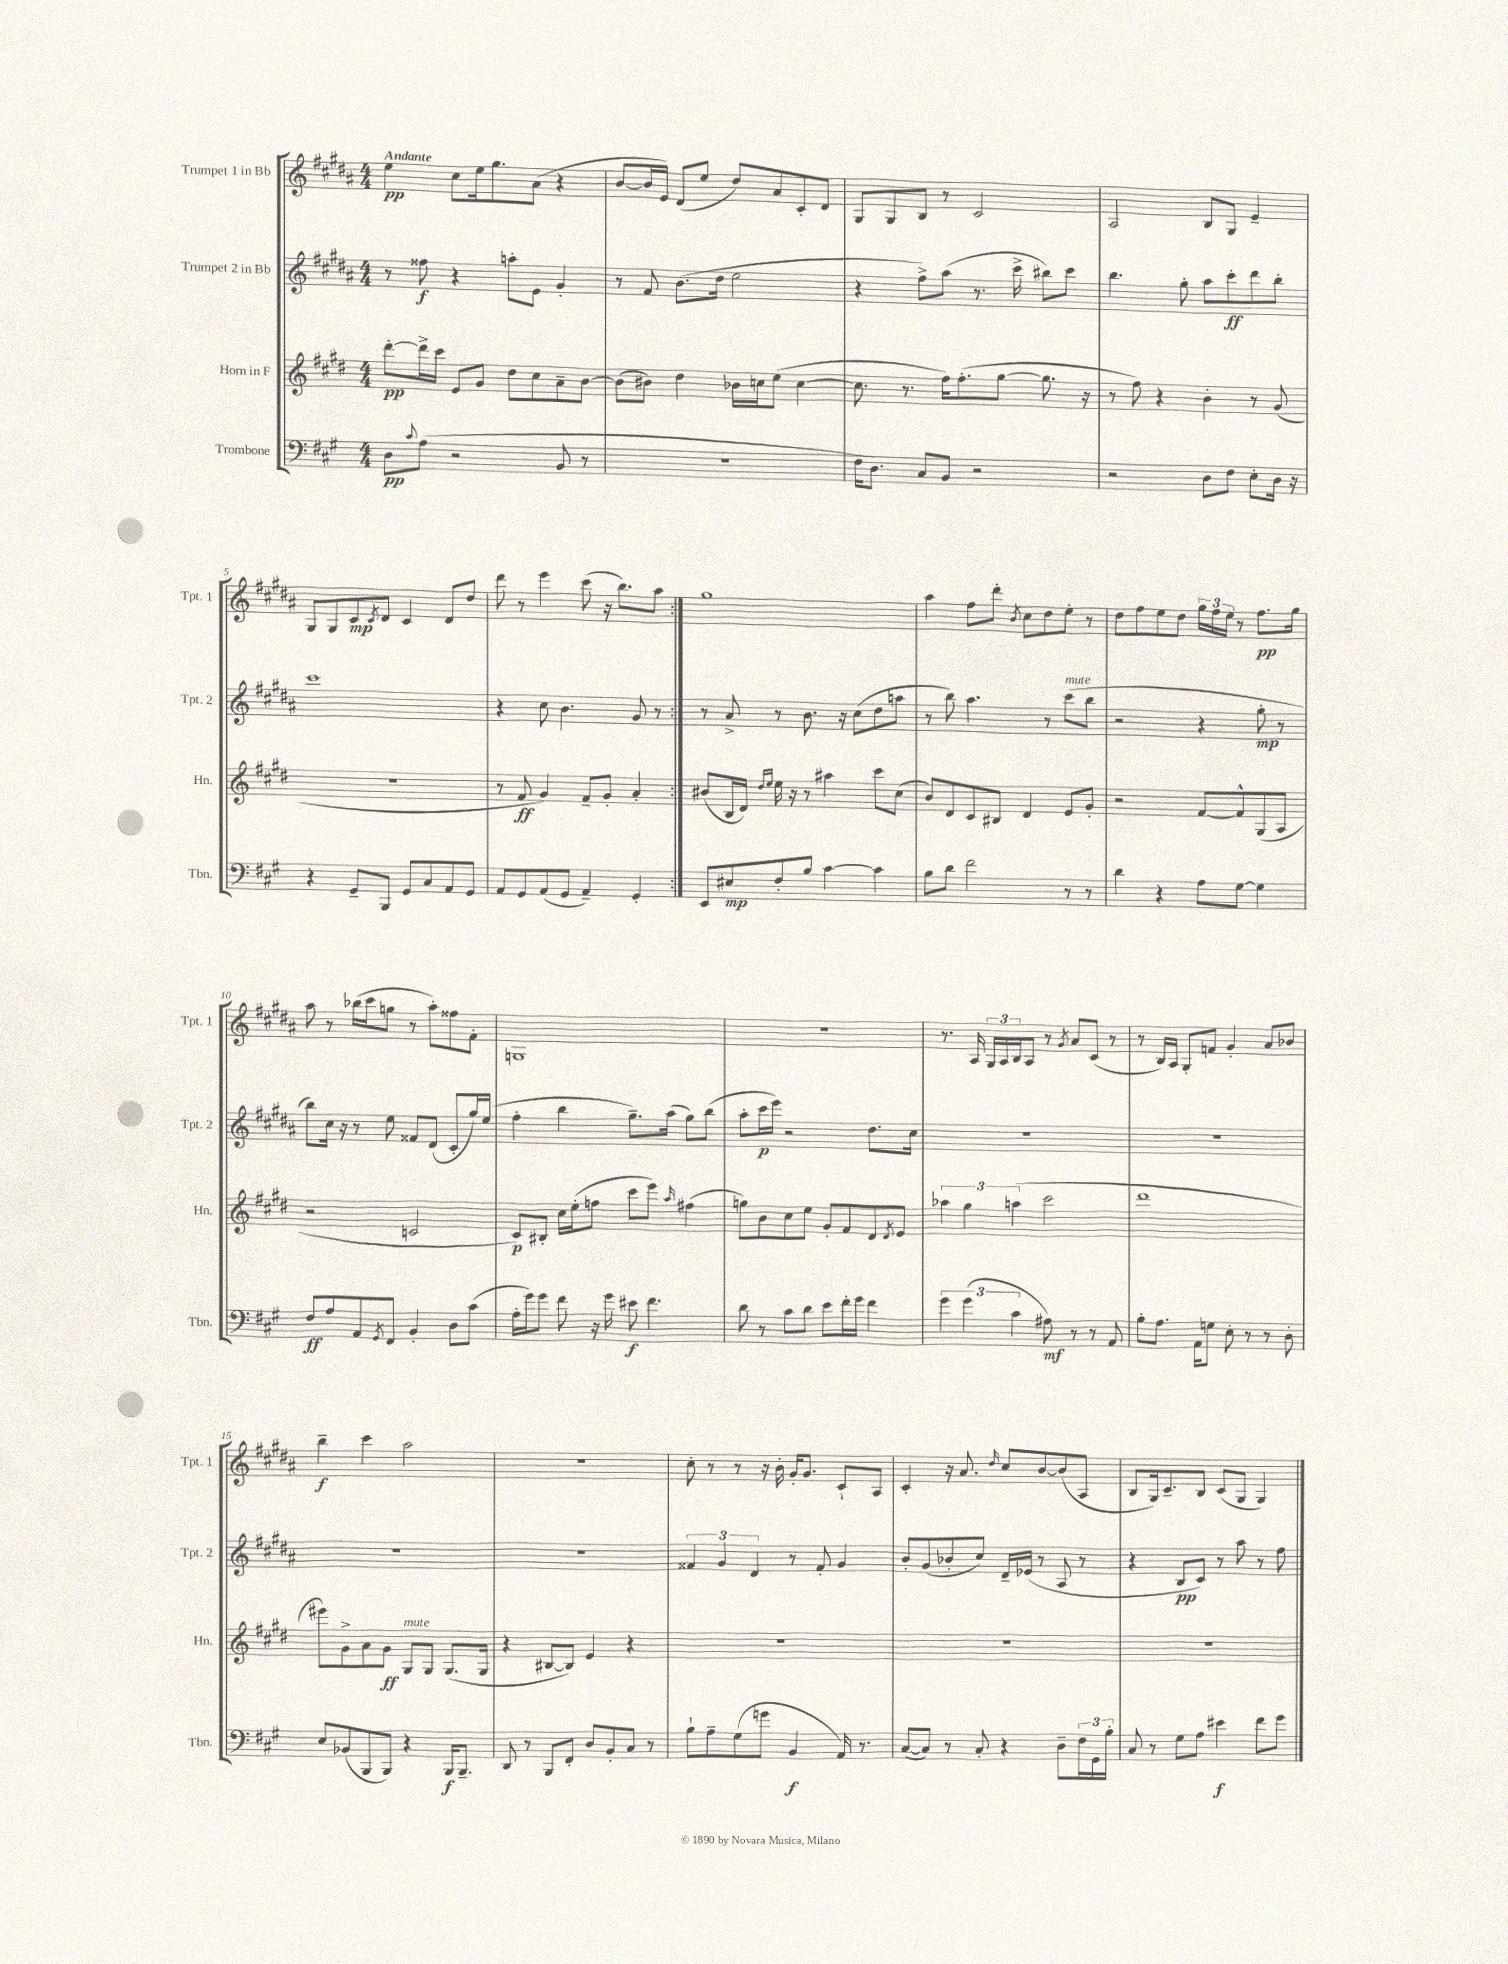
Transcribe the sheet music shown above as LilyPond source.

<<
\new StaffGroup <<
\new Staff = "s0" \with { instrumentName = "Trumpet 1 in Bb" shortInstrumentName = "Tpt. 1" } {
    \clef treble \key b \major \numericTimeSignature \time 4/4 \tempo "Andante"
    \repeat volta 2 { e''4\pp cis''8 e''16 gis''8. ais'8( r4 |
    b'8~ b'16 e'16) dis'8( e''8 dis''8) ais'8 cis'8-. dis'8 |
    gis8 gis8 b8 r8 cis'2 |
    ais2 b8 gis8 e'4-- |
    gis8 gis8 cis'8\mp \acciaccatura { cis'8 } dis'8 cis'4 dis'8 dis''8 |
    dis'''8 r8 e'''4 cis'''8( r16 b''8.) ais''8 | }
    gis''1 |
    ais''4 fis''8 dis'''8-. \acciaccatura { b'8 } cis''8 dis''8 e''8-. r8 |
    dis''8 fis''8 e''8 dis''8 \tuplet 3/2 { gis''16 fis''16 e''16 } r8 fis''8.\pp gis''16 |
    ais''8 r8 bes''16( cis'''16 g''8 r8 ais''8-.) fisis''8 fis'8-. |
    g1 |
    R1 |
    r8. ais16 \tuplet 3/2 { gis16 ais16 b16 } ais8 r8 \acciaccatura { gis'8 } ais'8 cis'8( r8 |
    r8 b16) ais16 gis8-. f'8 gis'4-. ais'8 bes'8 |
    b''4--\f cis'''4 ais''2 |
    R1 |
    cis''8-. r8 r8 r16 b'16-. gis'16-. gis'8. cis'8-! ais8 |
    cis'4-. r16 ais'8. \grace { dis''16 } cis''8 b'8~ b'8( ais8 |
    b8 gis16) cis'8.-- b8 cis'8( gis8 gis4) \bar "|." |
}
\new Staff = "s1" \with { instrumentName = "Trumpet 2 in Bb" shortInstrumentName = "Tpt. 2" } {
    \clef treble \key b \major \numericTimeSignature \time 4/4
    \repeat volta 2 { r8 fisis''8\f r4 a''8-. e'8 gis'4-. |
    r8 fis'8 b'8.( dis''16 e''2 |
    r4 fis''8->) ais''8( r8. cis'''16-> bis''8) cis'''8 |
    b''4. gis''8-. ais''8 cis'''8-.\ff dis'''8 b''8-. |
    cis'''1 |
    r4 cis''8 b'4. gis'8 r8 | }
    r8 ais'8-> r8 b'8. r16 cis''8( dis''8 a''8 |
    r8 b''8) ais''4. r8 cis'''8^\markup { \italic "mute" }( b''8 |
    r2 r4 gis''8-.\mp r8 |
    b''8) cis''16 r16 r8 e''8 fisis'8 dis'8( cis'8-. gis''16) e''16( |
    fis''4-. b''4 gis''8.--) ais''16( gis''8) b''8( |
    ais''8-. cis'''16\p e'''16) r2 dis''8. cis''16 |
    R1 |
    R1 |
    R1 |
    R1 |
    \tuplet 3/2 { fisis'4 gis'4 dis'4 } r8 fisis'8-. gis'4 |
    b'8-. gis'8( bes'8-. cis''8) dis'16-- ees'16( r8 ais8 r8 |
    r4 b8\pp cis'8) r8 ais''8 r8 fis''8 \bar "|." |
}
\new Staff = "s2" \with { instrumentName = "Horn in F" shortInstrumentName = "Hn." } {
    \clef treble \key e \major \numericTimeSignature \time 4/4
    \repeat volta 2 { dis'''8~-.\pp dis'''16-> cis'''16 e'8 gis'8 dis''8 cis''8 a'8-- b'8~ |
    b'8( bis'8) dis''4 bes'16 c''16 e''8( c''4~ |
    c''8. r8. fis''16) fis''8.-.( gis''8~ gis''8. r16 |
    r8 fis''8) r4 b'4-. r8 gis'8( |
    R1 |
    r8 fis'8\ff gis'4) fis'8-- gis'8-. a'4-. | }
    bis'8( b16 dis'16) \grace { dis''16 e''16 } e''16 r16 r8 ais''4 cis'''8 cis''8( |
    b'8) dis'8 cis'8 bis8 dis'4 e'8 gis'8-. |
    r2 fis'8~ fis'8-^ gis8( a8 |
    r2 c'2 |
    cis'8\p) bis8-. cis''16 e''16-.( f''8 cis'''8 e'''8) \grace { a''16 } fis''4( |
    g''8) b'8 cis''8 e''8 gis'8-. fis'8 dis'8 \acciaccatura { dis'8 } e'8 |
    \tuplet 3/2 { aes''4 gis''4 a''4( } cis'''2 |
    dis'''1 |
    eis'''8) gis'8-> a'8 gis'8\ff gis8^\markup { \italic "mute" } gis8 gis8.( gis16 |
    r4 bis8~ bis8) e'4 r4 |
    R1 |
    R1 |
    R1 \bar "|." |
}
\new Staff = "s3" \with { instrumentName = "Trombone" shortInstrumentName = "Tbn." } {
    \clef bass \key a \major \numericTimeSignature \time 4/4
    \repeat volta 2 { d8\pp \appoggiatura { cis'8 } a8( r2 b,8 r8 |
    R1 |
    fis16 d8.) cis8 b,8 r2 |
    r2 d8 fis8 e8-. d16 r16 |
    r4 gis,8-- b,,8 gis,8 cis8 a,8 gis,8 |
    a,8 gis,8 a,8( gis,8 a,4--) gis,4-. | }
    e,8 eis8\mp fis8-. b8 cis'4~ cis'4 |
    b8 d'8 fis'2 r8 r8 |
    d'4 r4 a8 gis8~ gis4 |
    fis8\ff a8 a,8 \acciaccatura { gis,8 } fis,8 b,4-. d8 cis'8( |
    a16-. gis'16) gis'8 fis'8 r16 gis'16 eis'8\f fis'4. |
    d'8 r8 cis'8 d'8 e'8 fis'16-. gis'16 fis'4 |
    \tuplet 3/2 { gis'4 gis'4( cis'4 } ais8\mf) r8 r8 a,8 |
    b8-. a8. a,16 g8 e8-. r8 r8 d8-. |
    e8 bes,8( b,,8 b,,8) r4 b,,16\f b,,8.-- |
    d,8 r8 b,,8 fis,8-. d8 b,8-. cis8 r8 |
    b8-! a8-- gis8( g'8 b,4\f a,16) r8. |
    cis8~( cis8) r8 cis8-. r4 d8-- \tuplet 3/2 { fis16 gis,16 b16-. } |
    cis8 r8 gis8 a8 eis'4\f fis'8 gis'8 \bar "|." |
}
>>
>>
